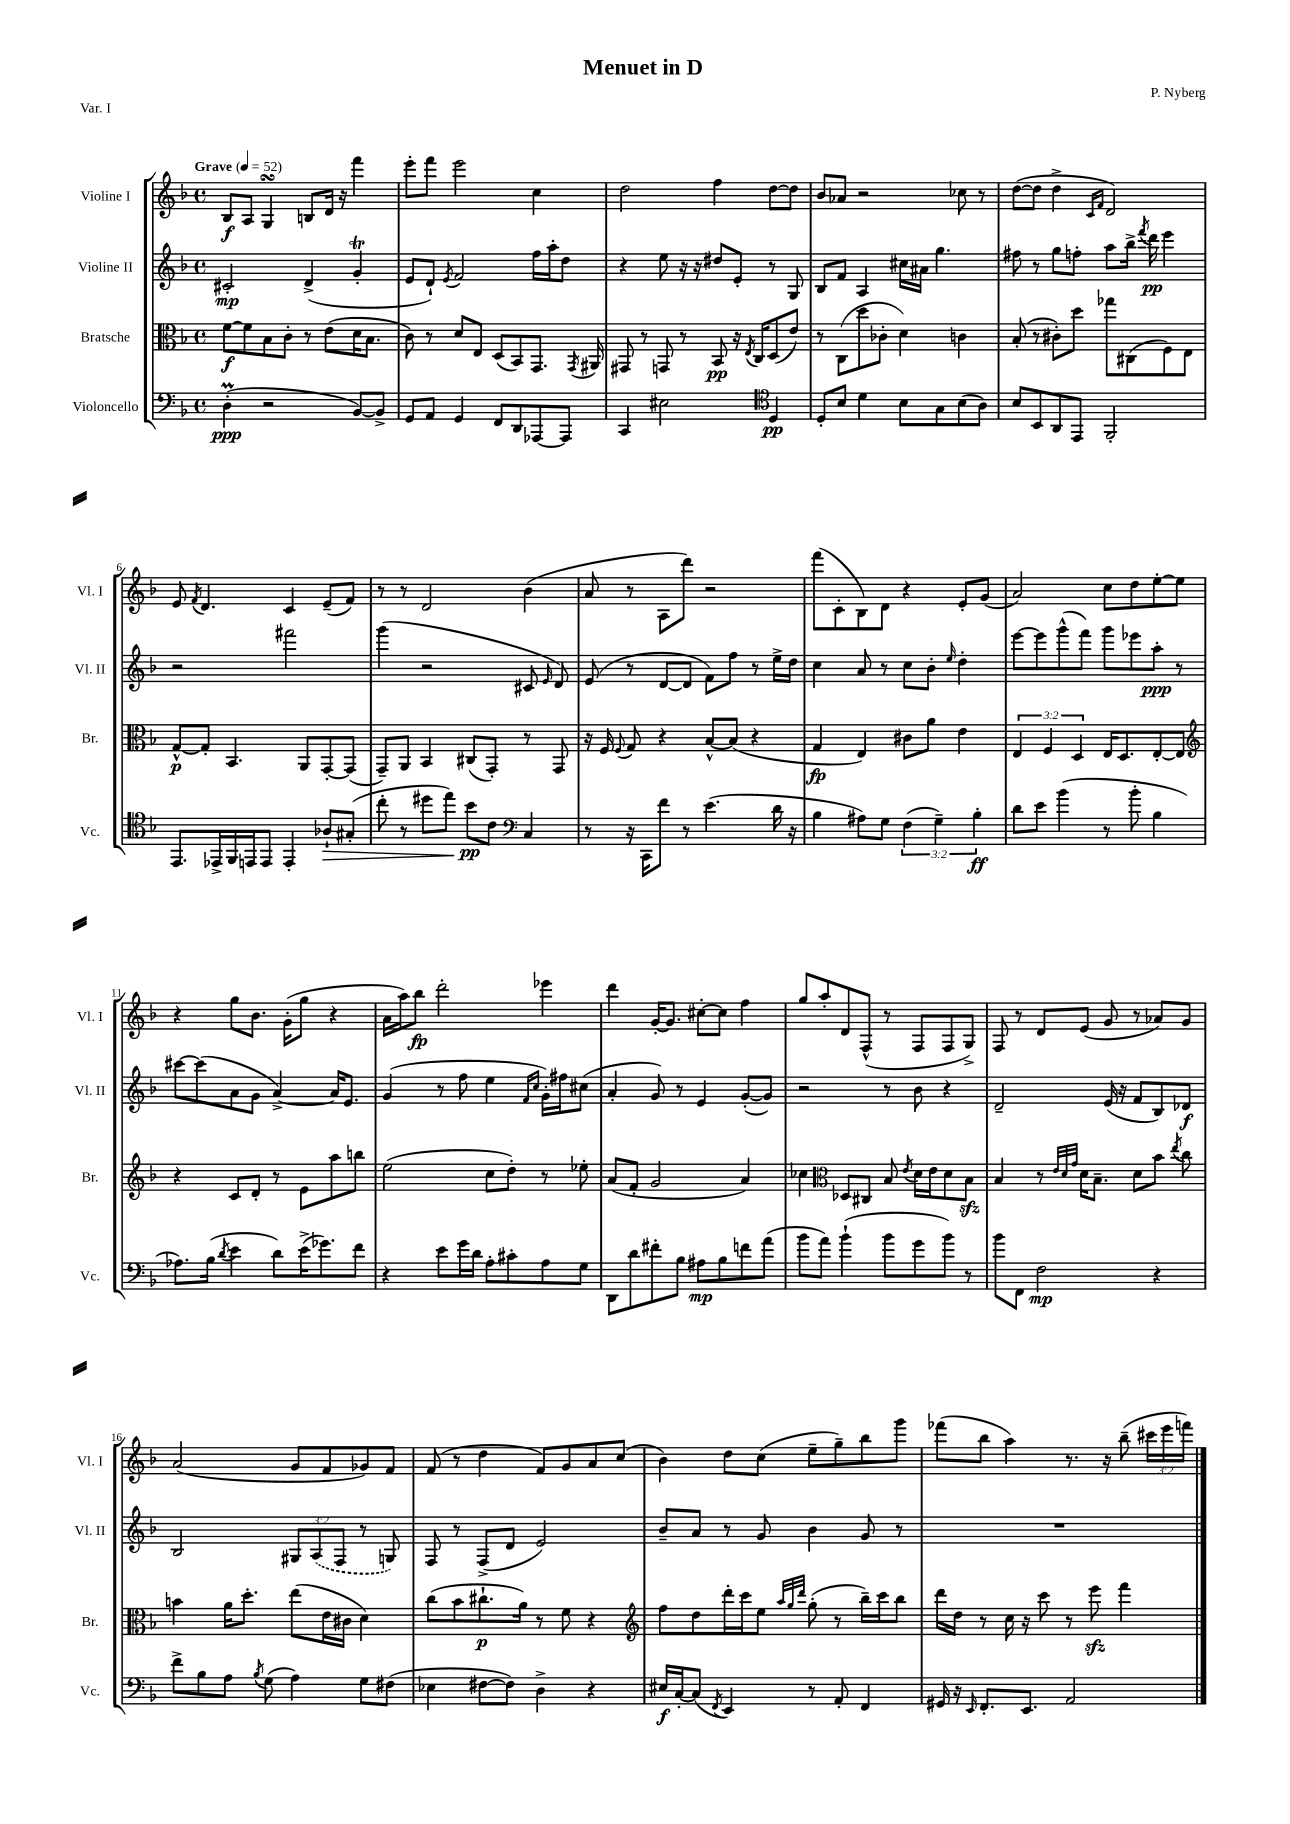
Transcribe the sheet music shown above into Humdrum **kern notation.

**kern	**dynam	**kern	**dynam	**kern	**dynam	**kern	**dynam
*part4	*part4	*part3	*part3	*part2	*part2	*part1	*part1
*staff4	*staff4	*staff3	*staff3	*staff2	*staff2	*staff1	*staff1
*I"Violoncello	*	*I"Bratsche	*	*I"Violine II	*	*I"Violine I	*
*I'Vc.	*	*I'Br.	*	*I'Vl. II	*	*I'Vl. I	*
*clefF4	*	*clefC3	*	*clefG2	*	*clefG2	*
*k[b-]	*	*k[b-]	*	*k[b-]	*	*k[b-]	*
*M4/4	*	*M4/4	*	*M4/4	*	*M4/4	*
*met(c)	*	*met(c)	*	*met(c)	*	*met(c)	*
*MM52	*	*MM52	*	*MM52	*	*MM52	*
=1	=1	=1	=1	=1	=1	=1	=1
!	!	!	!	!	!	!LO:TX:a:B:t=Grave	!
(4DM'\	ppp	[8f\L	f	2c#X'/	mp	8B-/L	f
.	.	8f\]	.	.	.	8A/J	.
2r	.	8B-\	.	.	.	4GsSSS/	.
.	.	8c'\J	.	.	.	.	.
.	.	8r	.	(4d^/	.	8Bn/L	.
.	.	(8e\L	.	.	.	16d/Jk	.
.	.	.	.	.	.	16r	.
[8BB-/L)	.	16d\K	.	4gT'/	.	4fff\	.
.	.	8.B-\J	.	.	.	.	.
8BB-^/J]	.	.	.	.	.	.	.
=2	=2	=2	=2	=2	=2	=2	=2
8GG/L	.	8c\)	.	8e/L	.	8eee'\L	.
8AA/J	.	8r	.	8d`/J)	.	8fff\J	.
.	.	.	.	8qe/	.	.	.
4GG/	.	8d/L	.	2f/	.	2eee\	.
.	.	8E/J	.	.	.	.	.
8FF/L	.	(8D/L	.	.	.	.	.
8DD/	.	8BB-/)	.	.	.	.	.
[8AAA-X/	.	8.GG/J	.	16ff\LL	.	4cc\	.
.	.	.	.	16aa'\J	.	.	.
8AAA-/J]	.	.	.	8dd\J	.	.	.
.	.	8qGG/	.	.	.	.	.
.	.	16AA#X/	.	.	.	.	.
=3	=3	=3	=3	=3	=3	=3	=3
4CC/	.	8GG#X/	.	4r	.	2dd\	.
.	.	8r	.	.	.	.	.
2E#X\	.	8GGn/	.	8ee\	.	.	.
.	.	8r	.	16r	.	.	.
.	.	.	.	16r	.	.	.
.	.	8BB-/	pp	8dd#X/L	.	4ff\	.
.	.	16r	.	8e'/J	.	.	.
.	.	8qE/	.	.	.	.	.
.	.	16C/KL	.	.	.	.	.
*clefC4	*	*	*	*	*	*	*
4D/	pp	(8D/	.	8r	.	[8dd\L	.
.	.	8e/J)	.	8G/	.	8dd\J]	.
=4	=4	=4	=4	=4	=4	=4	=4
8D'/L	.	8r	.	8B-/L	.	8b-/L	.
8B-/J	.	(8C\L	.	8f/J	.	8a-X/J	.
4d\	.	8dd\	.	4A/	.	2r	.
.	.	8c-X'\J	.	.	.	.	.
8B-\L	.	4d\)	.	16cc#X\LL	.	.	.
.	.	.	.	16a#X\JJ	.	.	.
8G\	.	.	.	4.gg\	.	.	.
(8B-\	.	4cn\	.	.	.	8cc-X\	.
8A\J)	.	.	.	.	.	8r	.
=5	=5	=5	=5	=5	=5	=5	=5
8B-/L	.	(8B-'/	.	8ff#X\	.	([8dd\L	.
8BB-/	.	8r	.	8r	.	8dd\J]	.
8AA/	.	8c#X'\L)	.	8gg\L	.	4dd^\	.
8EE/J	.	8dd\J	.	8ffn'\J	.	.	.
.	.	.	.	.	.	16qqc/LL	.
.	.	.	.	.	.	16qqf/JJ	.
2FF'/	.	8gg-X\L	.	8aa\L	.	2d/)	.
.	.	(8C#X\	.	16bb-^\Jk	.	.	.
.	.	.	.	8qfff/	.	.	.
.	.	.	.	16ddd\	pp	.	.
.	.	8F\)	.	4eee\	.	.	.
.	.	8E\J	.	.	.	.	.
!!LO:LB:g=z
=6	=6	=6	=6	=6	=6	=6	=6
8.EE/L	.	[8G^^/L	p	2r	.	8e/	.
.	.	.	.	.	.	8qf/	.
.	.	8G'/J]	.	.	.	4.d/	.
16EE-X^/L	.	.	.	.	.	.	.
16FF/	.	4.BB-/	.	.	.	.	.
16EEn/J	.	.	.	.	.	.	.
8EE/J	.	.	.	.	.	.	.
4EE'/	.	.	.	2fff#X\	.	4c/	.
.	.	8AA/L	.	.	.	.	.
!	!LO:HP:b	!	!	!	!	!	!
8A-X`/L	>	[8GG'/	.	.	.	(8e~/L	.
(8G#X'/J	.	(8GG/J]	.	.	.	8f/J)	.
=7	=7	=7	=7	=7	=7	=7	=7
8cc'\	.	8GG~/L)	.	(4ggg\	.	8r	.
8r	.	8AA/J	.	.	.	8r	.
8dd#X\L	.	4BB-/	.	2r	.	2d/	.
8ee\J)	.	.	.	.	.	.	.
8b-\L	] pp	(8C#X/L	.	.	.	.	.
8c\J	.	8GG'/J)	.	.	.	.	.
*clefF4	*	*	*	*	*	*	*
4C/	.	8r	.	8c#X/	.	(4b-\	.
.	.	.	.	16qqe/	.	.	.
.	.	8GG/	.	8d/)	.	.	.
=8	=8	=8	=8	=8	=8	=8	=8
8r	.	16r	.	(8e/	.	8a/	.
.	.	16F/	.	.	.	.	.
.	.	8qqF/	.	.	.	.	.
16r	.	8G/	.	8r	.	8r	.
16CC\KL	.	.	.	.	.	.	.
8f\J	.	4r	.	[8d/L	.	8A\L	.
8r	.	.	.	8d/J]	.	8ddd\J)	.
(4.e\	.	[8B-^^/L	.	8f\L)	.	2r	.
.	.	(8B-/J]	.	8ff\J	.	.	.
.	.	4r	.	8r	.	.	.
16d\	.	.	.	16ee^\LL	.	.	.
16r	.	.	.	16dd\JJ	.	.	.
=9	=9	=9	=9	=9	=9	=9	=9
4B-\	.	4G/	fp	4cc\	.	(8fff\L	.
.	.	.	.	.	.	8c'\	.
8A#X\L)	.	4E/)	.	8a/	.	8B-\)	.
8G\J	.	.	.	8r	.	8d\J	.
(6F\	.	8c#X\L	.	8cc\L	.	4r	.
.	.	8a\J	.	8b-'\J	.	.	.
6G~\)	.	.	.	.	.	.	.
.	.	.	.	16qqee/	.	.	.
.	.	4e\	.	4dd'\	.	8e'/L	.
6B-'\	ff	.	.	.	.	.	.
.	.	.	.	.	.	(8g/J	.
=10	=10	=10	=10	=10	=10	=10	=10
8d\L	.	6E/	.	[8eee\L	.	2a/)	.
8e\J	.	.	.	8eee\]	.	.	.
.	.	6F/	.	.	.	.	.
(4b-\	.	.	.	(8ggg^^\	.	.	.
.	.	6D/	.	.	.	.	.
.	.	.	.	8fff\J)	.	.	.
8r	.	16E/KL	.	8ggg\L	.	8cc\L	.
.	.	8.D/	.	.	.	.	.
8b-'\	.	.	.	8eee-X\	.	8dd\	.
4B-\	.	[8E'/	.	8aa'\J	ppp	[8ee'\	.
.	.	8E/J]	.	8r	.	8ee\J]	.
!!LO:LB:g=z
=11	=11	=11	=11	=11	=11	=11	=11
*	*	*clefG2	*	*	*	*	*
8.A-X\L)	.	4r	.	[8ccc#X\L	.	4r	.
.	.	.	.	(8ccc#\]	.	.	.
(16B-\Jk	.	.	.	.	.	.	.
8qd/	.	.	.	.	.	.	.
4e\	.	8c/L	.	8a\	.	8gg\L	.
.	.	8d'/J	.	8g\J	.	8.b-\J	.
8d\L)	.	8r	.	[4a^/)	.	.	.
.	.	.	.	.	.	(16g'\KL	.
(16e^\K	.	8e\L	.	.	.	8gg\J	.
8.g-X\)	.	.	.	.	.	.	.
.	.	8aa\	.	16a/KL]	.	4r	.
.	.	.	.	8.e/J	.	.	.
8f\J	.	8bbn\J	.	.	.	.	.
=12	=12	=12	=12	=12	=12	=12	=12
4r	.	(2ee\	.	(4g/	.	16a\LL	.
.	.	.	.	.	.	16aa\J)	.
.	.	.	.	.	.	8bb-\J	fp
8e\L	.	.	.	8r	.	2ddd'\	.
16g\L	.	.	.	8ff\	.	.	.
16d\JJ	.	.	.	.	.	.	.
8A'\L	.	8cc\L	.	4ee\	.	.	.
8c#X'\	.	8dd'\J)	.	.	.	.	.
.	.	.	.	16qqf/LL	.	.	.
.	.	.	.	16qqcc/JJ	.	.	.
8A\	.	8r	.	16g'\LL)	.	4eee-X\	.
.	.	.	.	16ff#X\J	.	.	.
8G\J	.	8ee-X'\	.	(8cc#X\J	.	.	.
=13	=13	=13	=13	=13	=13	=13	=13
8DD\L	.	(8a/L	.	4a'/	.	4ddd\	.
8d\	.	8f'/J	.	.	.	.	.
8f#X'\	.	2g/	.	8g/)	.	[16g'/KL	.
.	.	.	.	.	.	8.g/J]	.
8B-\J	.	.	.	8r	.	.	.
8A#X\L	mp	.	.	4e/	.	[8cc#X'\L	.
8B-\	.	.	.	.	.	8cc#\J]	.
8fn\	.	4a/)	.	([8g'/L	.	4ff\	.
(8a\J	.	.	.	8g/J])	.	.	.
=14	=14	=14	=14	=14	=14	=14	=14
8b-\L	.	4cc-X\	.	2r	.	8gg/L	.
8a\J)	.	.	.	.	.	8aa'/	.
*	*	*clefC3	*	*	*	*	*
(4b-`\	.	8D-X/L	.	.	.	8d/	.
.	.	8C#X/J	.	.	.	(8F^^/J	.
8b-\L	.	8B-/	.	8r	.	8r	.
.	.	8qe/	.	.	.	.	.
8g\	.	16d\LL	.	8b-\	.	8F/L	.
.	.	16e\J	.	.	.	.	.
8b-\J)	.	8d\	.	4r	.	8F/	.
8r	.	8B-zz\J	.	.	.	8G^/J)	.
=15	=15	=15	=15	=15	=15	=15	=15
8b-\L	.	4B-/	.	2d~/	.	8F/	.
8FF\J	.	.	.	.	.	8r	.
2F\	mp	8r	.	.	.	8d/L	.
.	.	32qqe/LLL	.	.	.	.	.
.	.	32qqd/	.	.	.	.	.
.	.	32qqg/JJJ	.	.	.	.	.
.	.	16d\KL	.	.	.	(8e/J	.
.	.	8.B-~\J	.	.	.	.	.
.	.	.	.	(16e/	.	8g/	.
.	.	.	.	16r	.	.	.
.	.	8d\L	.	8f/L	.	8r	.
4r	.	8b-\J	.	8B-/)	.	8a-X/L)	.
.	.	8qee/	.	.	.	.	.
.	.	8cc\	.	8d-X/J	f	8g/J	.
!!LO:LB:g=z
=16	=16	=16	=16	=16	=16	=16	=16
8f^\L	.	4bn\	.	2B-/	.	(2a/	.
8B-\	.	.	.	.	.	.	.
8A\J	.	16a\KL	.	.	.	.	.
.	.	8.dd'\J	.	.	.	.	.
8qB-/	.	.	.	.	.	.	.
(8G\	.	.	.	.	.	.	.
4A\)	.	(8ee\L	.	12G#X/L	.	8g/L	.
.	.	.	.	(12A/	.	.	.
.	.	16e\L	.	.	.	8f/	.
.	.	.	.	12F/J	.	.	.
.	.	16c#X\JJ	.	.	.	.	.
8G\L	.	4d\)	.	8r	.	8g-X/)	.
(8F#X\J	.	.	.	8Gn/)	.	8f/J	.
=17	=17	=17	=17	=17	=17	=17	=17
4E-X\	.	(8cc\L	.	8F/	.	(8f/	.
.	.	8b-\	.	8r	.	8r	.
[8F#X\L	.	8.cc#X`\	p	(8F^/L	.	4dd\	.
8F#\J])	.	.	.	8d/J	.	.	.
.	.	16a\Jk)	.	.	.	.	.
4D^\	.	8r	.	2e/)	.	8f/L)	.
.	.	8f\	.	.	.	8g/	.
4r	.	4r	.	.	.	8a/	.
.	.	.	.	.	.	(8cc/J	.
=18	=18	=18	=18	=18	=18	=18	=18
*	*	*clefG2	*	*	*	*	*
16E#X/LL	f	8ff\L	.	8b-~/L	.	4b-\)	.
[16C'/J	.	.	.	.	.	.	.
(8C/J]	.	8dd\	.	8a/J	.	.	.
8qFF/	.	.	.	.	.	.	.
4EE/)	.	16ddd'\L	.	8r	.	8dd\L	.
.	.	16ccc\J	.	.	.	.	.
.	.	8ee\J	.	8g/	.	(8cc\J	.
.	.	32qqaa/LLL	.	.	.	.	.
.	.	32qqgg/	.	.	.	.	.
.	.	32qqddd/JJJ	.	.	.	.	.
8r	.	(8gg'\	.	4b-\	.	8ee~\L	.
8AA'/	.	8r	.	.	.	8gg~\)	.
4FF/	.	16bb-~\LL)	.	8g/	.	8bb-\	.
.	.	16ccc\J	.	.	.	.	.
.	.	8bb-\J	.	8r	.	8ggg\J	.
=19	=19	=19	=19	=19	=19	=19	=19
16GG#X/	.	16ddd\LL	.	1r	.	(8fff-X\L	.
16r	.	16dd\JJ	.	.	.	.	.
16qqEE/	.	.	.	.	.	.	.
8.FF'/L	.	8r	.	.	.	8bb-\J	.
.	.	16cc\	.	.	.	4aa\)	.
8.EE/J	.	16r	.	.	.	.	.
.	.	8ccc\	.	.	.	.	.
2AA/	.	8r	.	.	.	8.r	.
.	.	8eeezz\	.	.	.	.	.
.	.	.	.	.	.	16r	.
.	.	4fff\	.	.	.	(8bb-~\	.
.	.	.	.	.	.	24ccc#X\LL	.
.	.	.	.	.	.	24eee\	.
.	.	.	.	.	.	24fffn\JJ)	.
==	==	==	==	==	==	==	==
*-	*-	*-	*-	*-	*-	*-	*-
